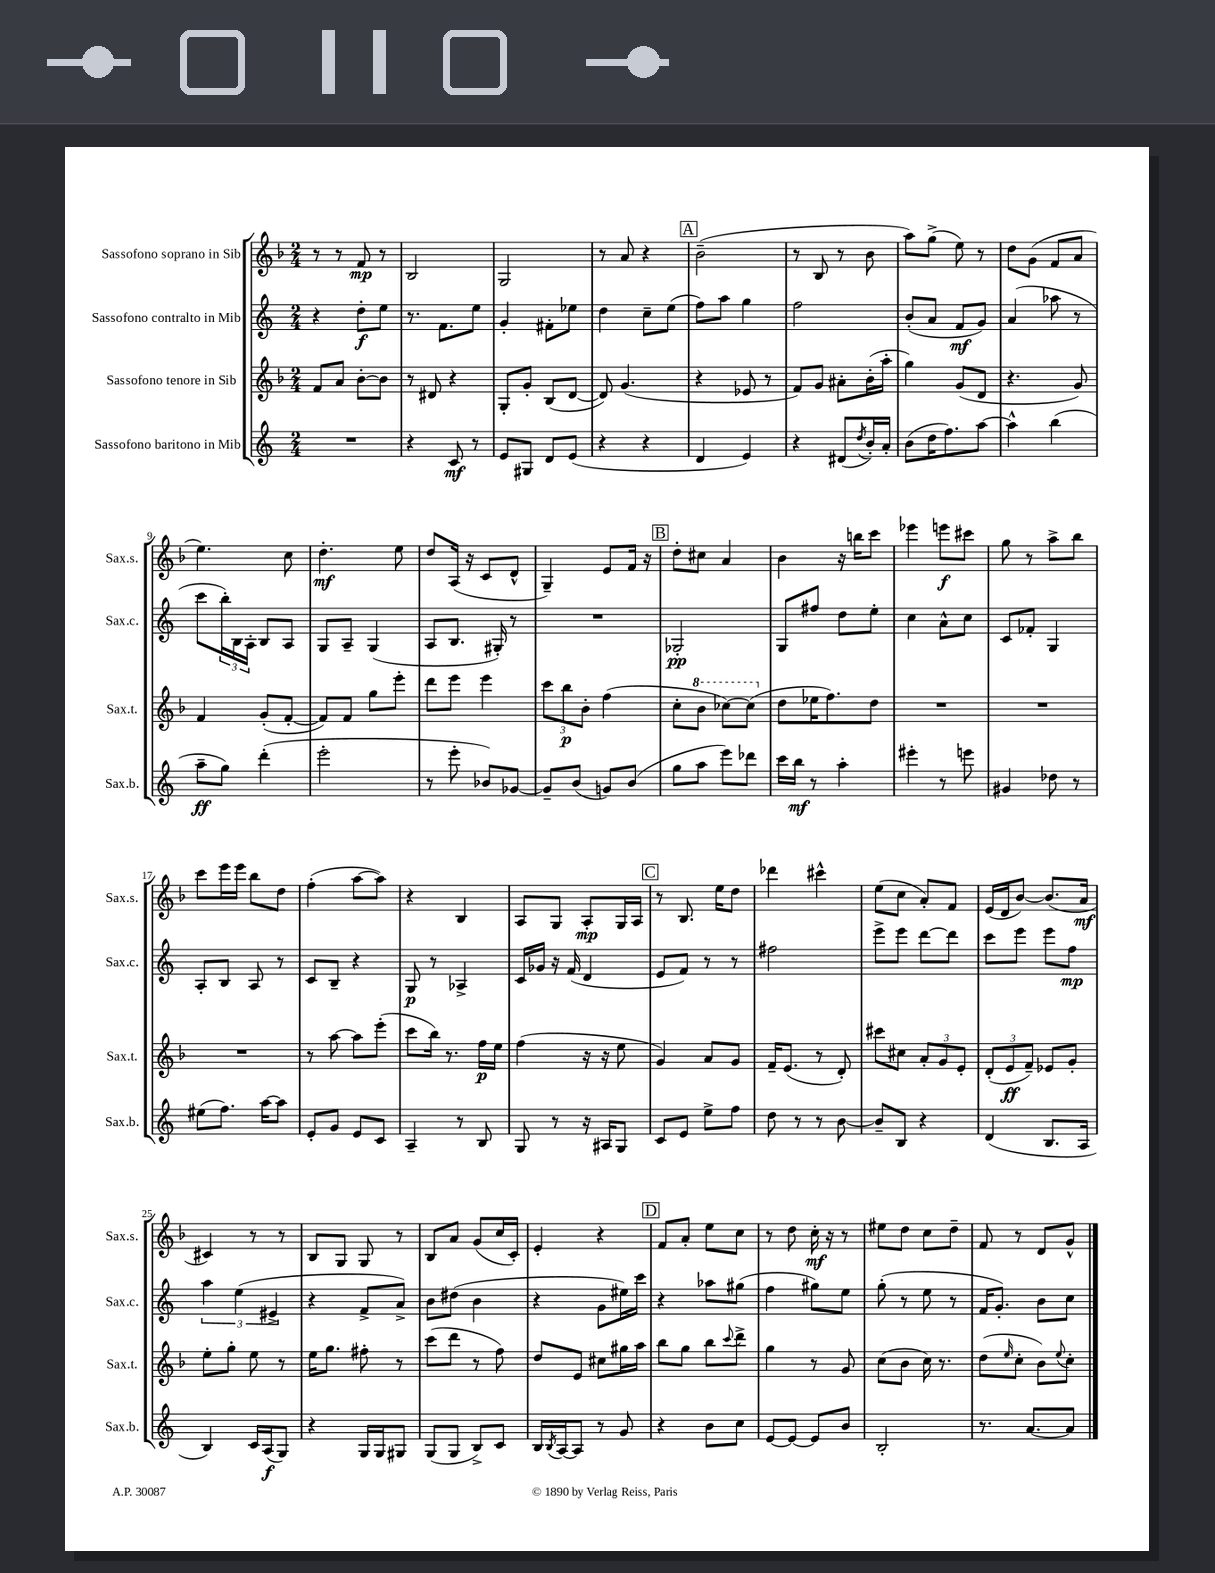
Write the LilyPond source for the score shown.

<<
\new StaffGroup <<
\new Staff = "s0" \with { instrumentName = "Sassofono soprano in Sib" shortInstrumentName = "Sax.s." } {
    \clef treble \key f \major \numericTimeSignature \time 2/4
    r8 r8 f'8\mp r8 |
    bes2 |
    g2 |
    r8 a'8 r4 |
    \mark \markup { \box "A" } bes'2--( |
    r8 bes8 r8 bes'8 |
    a''8) g''8->( e''8) r8 |
    d''8 g'8( f'8 a'8 |
    e''4.) c''8 |
    d''4.-.\mf e''8 |
    d''8 a16( r16 c'8 d'8-^ |
    g4--) e'8 f'16 r16 |
    \mark \markup { \box "B" } d''8-. cis''8 a'4 |
    bes'4 r16 b''16 c'''8 |
    ees'''4 e'''8\f cis'''8 |
    g''8 r8 a''8-> bes''8 |
    c'''8 e'''16 e'''16 bes''8 d''8 |
    f''4-.( a''8~ a''8) |
    r4 bes4 |
    a8 g8 a8-.\mp g16 a16 |
    \mark \markup { \box "C" } r8 bes8. e''16 d''8 |
    des'''4 cis'''4-^ |
    e''8( c''8 a'8-.) f'8 |
    e'16( d'16 bes'8~) bes'8.( a'16\mf |
    cis'4) r8 r8 |
    bes8 g8 g8 r8 |
    bes8 a'8 g'8( c''16 c'16-.) |
    e'4-. r4 |
    \mark \markup { \box "D" } f'8 a'8-. e''8 c''8 |
    r8 d''8 c''16-.\mf r16 r8 |
    eis''8 d''8 c''8 d''8-- |
    f'8 r8 d'8 g'8-^ \bar "|." |
}
\new Staff = "s1" \with { instrumentName = "Sassofono contralto in Mib" shortInstrumentName = "Sax.c." } {
    \clef treble \key c \major \numericTimeSignature \time 2/4
    r4 d''8-.\f e''8 |
    r8. f'8. e''8 |
    g'4-. fis'8-. ees''8 |
    d''4 c''8-- e''8( |
    \mark \markup { \box "A" } f''8) a''8 g''4 |
    f''2 |
    b'8-.( a'8 f'8\mf g'8) |
    a'4( aes''8 r8 |
    c'''8 \tuplet 3/2 { b''16-.) b16 a16-. } b8 a8 |
    g8 a8-- g4( |
    a8 b8. gis16-.) r8 |
    R2 |
    \mark \markup { \box "B" } ges2-.\pp |
    g8 fis''8 d''8 e''8-. |
    c''4 a'8-^ c''8 |
    c'8 fes'8-. g4 |
    a8-. b8 a8 r8 |
    c'8 b8-- r4 |
    g8\p r8 aes4-> |
    c'16 ges'16 r16 f'16( d'4 |
    \mark \markup { \box "C" } e'8 f'8) r8 r8 |
    fis''2 |
    e'''8-> e'''8 d'''8~ d'''8 |
    c'''8 e'''8 e'''8 f''8\mp |
    \tuplet 3/2 { a''4 e''4( eis'4-> } |
    r4 f'8-> a'8->) |
    b'8 dis''8( b'4 |
    r4 g'8 eis''16) c'''16 |
    \mark \markup { \box "D" } r4 aes''8 gis''8( |
    f''4 gis''8) e''8 |
    g''8-.( r8 e''8 r8 |
    f'16 g'8.-.) b'8 c''8 \bar "|." |
}
\new Staff = "s2" \with { instrumentName = "Sassofono tenore in Sib" shortInstrumentName = "Sax.t." } {
    \clef treble \key f \major \numericTimeSignature \time 2/4
    f'8 a'8 bes'8~-. bes'8 |
    r8 dis'8 r4 |
    g8-. g'8-. bes8( d'8~ |
    d'8) g'4.( |
    \mark \markup { \box "A" } r4 ees'8 r8 |
    f'8) g'8 ais'8-. bes'16-.( a''16-. |
    g''4) g'8( d'8 |
    r4. g'8) |
    f'4 g'8-.( f'8~-. |
    f'8) f'8 g''8 e'''8-. |
    d'''8 e'''8 e'''4 |
    \tuplet 3/2 { c'''8 bes''8\p bes'8-. } f''4( |
    \mark \markup { \box "B" } c''8-. \ottava #1 bes''8 ces'''8~) ces'''8( \ottava #0 |
    d''8 ees''16 f''8.) d''8 |
    R2 |
    R2 |
    R2 |
    r8 a''8~ a''8 e'''8-.( |
    c'''8 bes''16) r8. f''16\p e''16 |
    f''4( r16 r16 e''8 |
    \mark \markup { \box "C" } g'4) a'8 g'8 |
    f'16-- e'8.( r8 d'8-.) |
    cis'''8 cis''8 \tuplet 3/2 { a'8-. g'8 e'8-. } |
    \tuplet 3/2 { d'8-.( e'8\ff f'8--) } ees'8 g'8-. |
    e''8-. g''8-. e''8 r8 |
    e''16 g''8. fis''8-. r8 |
    c'''8( d'''8 r8 f''8) |
    d''8 e'8 cis''8 gis''16 a''16 |
    \mark \markup { \box "D" } bes''8 g''8 bes''8 \appoggiatura { c'''8 } d'''8-> |
    g''4 r8 g'8 |
    c''8( bes'8 c''16) r8. |
    d''8( \grace { e''16 } c''8-. bes'8) \appoggiatura { e''8 } c''8-. \bar "|." |
}
\new Staff = "s3" \with { instrumentName = "Sassofono baritono in Mib" shortInstrumentName = "Sax.b." } {
    \clef treble \key c \major \numericTimeSignature \time 2/4
    R2 |
    r4 c'8\mf r8 |
    e'8 gis8 d'8 e'8( |
    r4 r4 |
    \mark \markup { \box "A" } d'4 e'4) |
    r4 dis'8( \acciaccatura { d''8 } b'16-.) a'16-. |
    b'8( d''16 f''8.) a''8~ |
    a''4-^ b''4( |
    a''8--\ff g''8) d'''4-.( |
    e'''2-. |
    r8 e'''8-. bes'8) ges'8~ |
    ges'8-- b'8( g'8) b'8( |
    \mark \markup { \box "B" } g''8 a''8 e'''8) des'''8 |
    c'''16 b''16\mf r8 a''4-. |
    eis'''4-. r8 e'''8 |
    gis'4 des''8 r8 |
    eis''8( f''8.) a''16~ a''8 |
    e'8-. g'8 e'8 c'8 |
    a4-- r8 b8 |
    g8 r8 r16 ais16 g8 |
    \mark \markup { \box "C" } c'8 e'8 e''8-> f''8 |
    d''8 r8 r8 b'8~ |
    b'8-- b8 r4 |
    d'4( b8. a16 |
    b4) c'16 a16\f( g8) |
    r4 g16 g16 gis8 |
    g8( g8 b8->) c'8 |
    b16 \acciaccatura { b8 } a16~ a8 r8 g'8 |
    \mark \markup { \box "D" } r4 b'8 c''8 |
    e'8~ e'8~ e'8 b'8 |
    b2-. |
    r8. a'8.~ a'8 \bar "|." |
}
>>
>>
